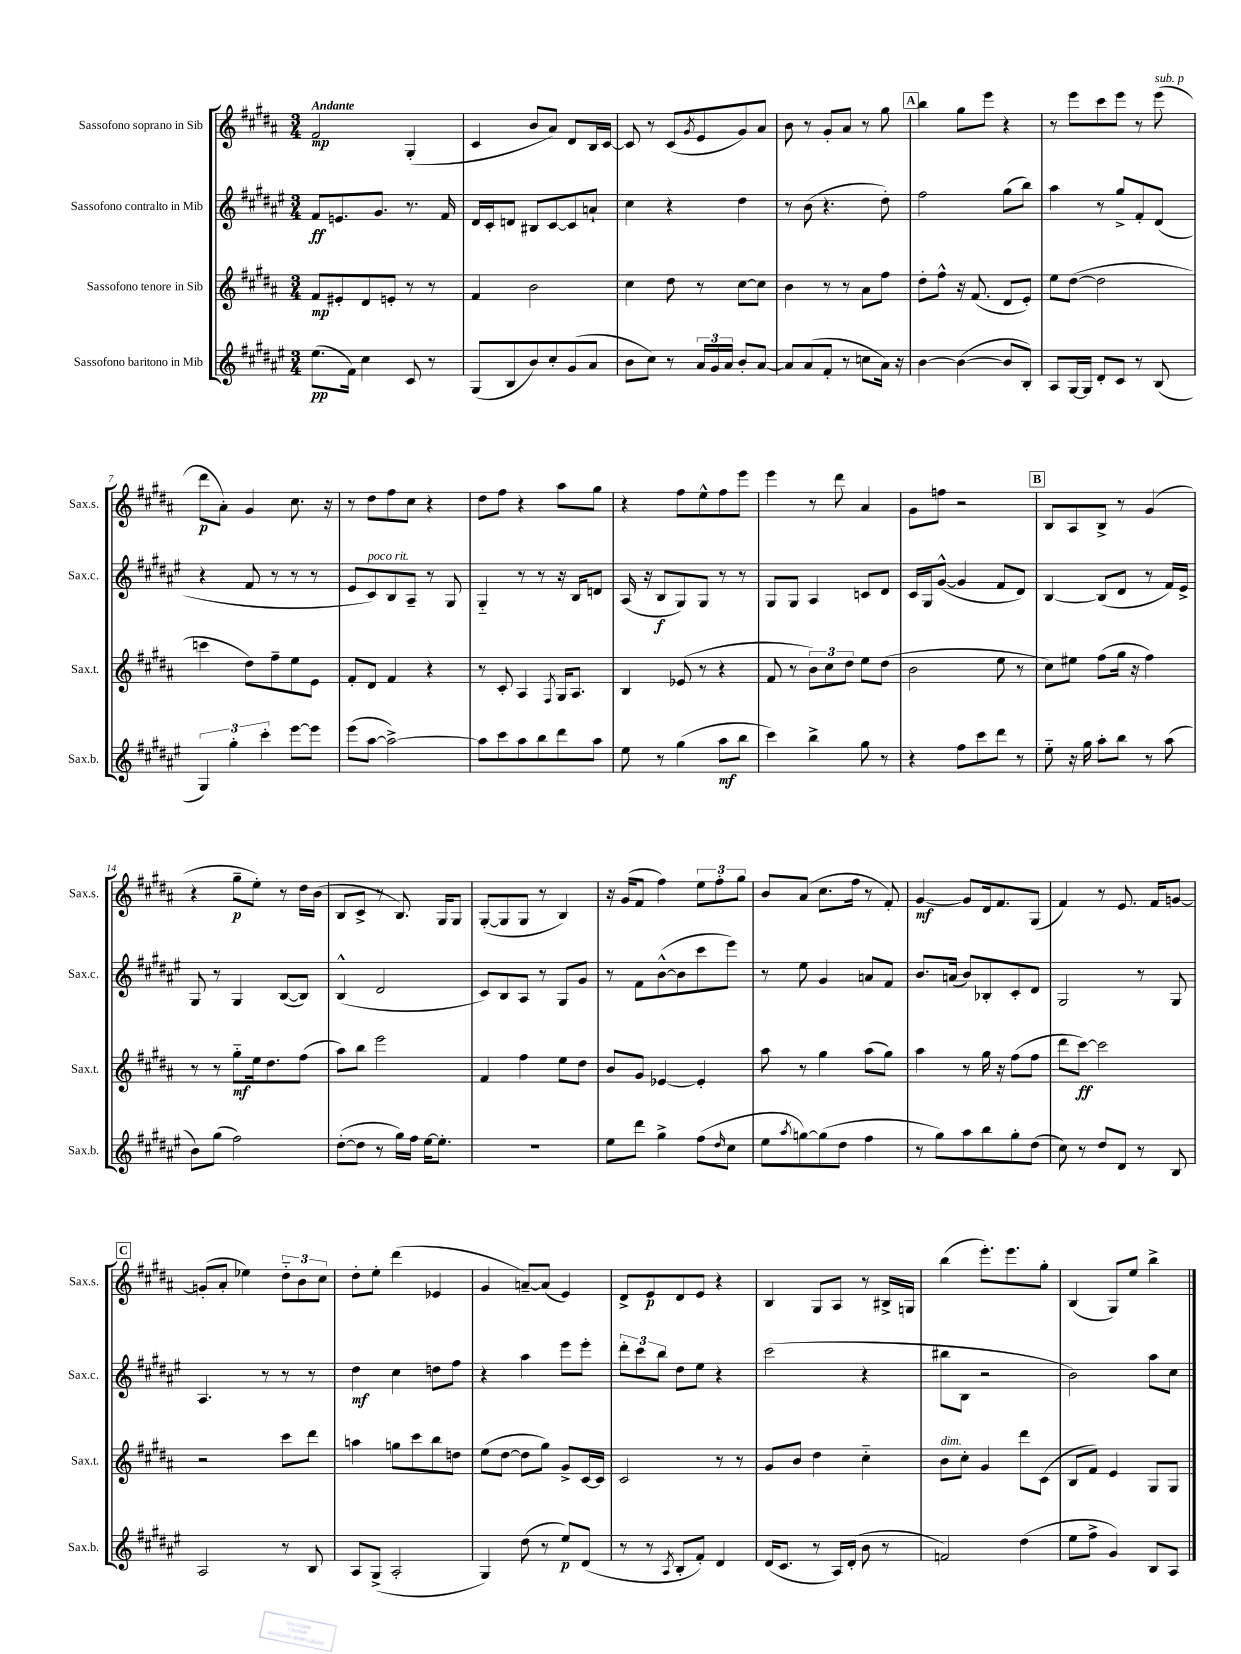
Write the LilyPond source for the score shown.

<<
\new StaffGroup <<
\new Staff = "s0" \with { instrumentName = "Sassofono soprano in Sib" shortInstrumentName = "Sax.s." } {
    \clef treble \key b \major \numericTimeSignature \time 3/4 \tempo "Andante"
    fis'2\mp gis4-.( |
    cis'4 b'8 ais'8) dis'8 b16 cis'16~ |
    cis'8 r8 cis'8( \acciaccatura { gis'8 } e'8 gis'8) ais'8 |
    b'8 r8 gis'8-. ais'8 r8 gis''8 |
    \mark \markup { \box "A" } b''4 gis''8 e'''8 r4 |
    r8 e'''8 cis'''8 e'''8 r8 e'''8^\markup { \italic "sub. p" }( |
    dis'''8\p ais'8-.) gis'4 cis''8. r16 |
    r8 dis''8 fis''8 cis''8 r4 |
    dis''8 fis''8 r4 ais''8 gis''8 |
    r4 fis''8 e''8-^ fis''8 e'''8 |
    e'''4 r8 dis'''8 ais'4 |
    gis'8 f''8 r2 |
    \mark \markup { \box "B" } b8 ais8 b8-> r8 gis'4( |
    r4 gis''8--\p e''8-.) r8 dis''16 b'16( |
    b8 cis'8-> r8 b8.) gis16 gis8 |
    gis8~-.( gis8 gis8 r8 b4) |
    r16 gis'16( fis'8 fis''4) \tuplet 3/2 { e''8 fis''8-. gis''8 } |
    b'8 ais'8( cis''8. fis''16 r8 fis'8-.) |
    gis'4~\mf gis'8 dis'16 fis'8. gis8( |
    fis'4) r8 e'8. fis'16 g'8~ |
    \mark \markup { \box "C" } g'8-.( ais'8-. ees''4) \tuplet 3/2 { dis''8-_ b'8 cis''8 } |
    dis''8-. e''8-. dis'''4( ees'4 |
    gis'4 a'8~--) a'8( e'4) |
    dis'8-> e'8\p dis'8 e'8 r4 |
    b4 gis8 ais8 r8 bis16-> g16 |
    b''4( e'''8.-.) e'''8. gis''8-. |
    b4( gis8) e''8 b''4-> \bar "|." |
}
\new Staff = "s1" \with { instrumentName = "Sassofono contralto in Mib" shortInstrumentName = "Sax.c." } {
    \clef treble \key fis \major \numericTimeSignature \time 3/4
    fis'8\ff e'8. gis'8. r8. fis'16 |
    dis'16 cis'16-. d'8 bis8 cis'8~ cis'8 a'8-! |
    cis''4 r4 dis''4 |
    r8 b'8( r4. dis''8-.) |
    \mark \markup { \box "A" } fis''2 gis''8( b''8) |
    ais''4 r8 gis''8-> fis'8-. dis'8( |
    r4 fis'8 r8 r8 r8 |
    eis'8 cis'8^\markup { \italic "poco rit." }) b8 ais8-- r8 gis8 |
    gis4-_ r8 r8 r16 b16 d'8 |
    ais16( r16 b8\f gis8) gis8 r8 r8 |
    gis8 gis8 ais4 c'8 dis'8 |
    cis'16 gis16 gis'8~-^( gis'4 fis'8 dis'8) |
    \mark \markup { \box "B" } b4~ b8( dis'8 r8 fis'16) eis'16-> |
    gis8 r8 gis4 b8~( b8) |
    b4-^( dis'2 |
    cis'8) b8 ais8 r8 gis8 gis'8 |
    r8 fis'8 b'8~-^( b'8 cis'''8 eis'''8) |
    r8 eis''8 gis'4 a'8 fis'8 |
    b'8. a'16( b'8) bes8-. cis'8-. dis'8 |
    gis2 r8 gis8 |
    \mark \markup { \box "C" } ais4. r8 r8 r8 |
    dis''4\mf cis''4 d''8 fis''8 |
    r4 ais''4 eis'''8 eis'''8-. |
    \tuplet 3/2 { dis'''8-. cis'''8 b''8 } dis''8 eis''8 r4 |
    cis'''2( r4 |
    bis''8 b8 r2 |
    b'2) ais''8 cis''8 \bar "|." |
}
\new Staff = "s2" \with { instrumentName = "Sassofono tenore in Sib" shortInstrumentName = "Sax.t." } {
    \clef treble \key b \major \numericTimeSignature \time 3/4
    fis'8\mp eis'8-. dis'8 e'8-. r8 r8 |
    fis'4 b'2 |
    cis''4 dis''8 r8 cis''8~ cis''8 |
    b'4 r8 r8 ais'8 fis''8 |
    \mark \markup { \box "A" } dis''8-. fis''8-^ r16 fis'8.( dis'8 e'8-.) |
    e''8 dis''8~( dis''2 |
    c'''4 dis''8) fis''8-- e''8 e'8 |
    fis'8-. dis'8 fis'4 r4 |
    r8 cis'8-. ais4 \acciaccatura { fis8 } gis16 ais8. |
    b4 ees'8( r8 r4 |
    fis'8 r8 \tuplet 3/2 { b'8) cis''8 dis''8 } e''8 dis''8( |
    b'2 e''8 r8 |
    \mark \markup { \box "B" } cis''8) eis''8 fis''8( gis''16 r16 fis''4) |
    r8 r8 gis''8-_\mf e''16 dis''8. fis''8( |
    ais''8) b''8 e'''2 |
    fis'4 fis''4 e''8 dis''8 |
    b'8 gis'8 ees'4~ ees'4-. |
    ais''8 r8 gis''4 ais''8( gis''8) |
    ais''4 r8 gis''16 r16 fis''8( fis''8 |
    dis'''8 cis'''8~\ff) cis'''2 |
    \mark \markup { \box "C" } r2 cis'''8 dis'''8 |
    a''4 g''8 cis'''8 b''8 d''8 |
    e''8( dis''8~ dis''8 gis''8) gis'8-> cis'16~ cis'16 |
    cis'2 r8 r8 |
    gis'8 b'8 dis''4 cis''4-_ |
    b'8^\markup { \italic "dim." } cis''8-. gis'4 dis'''8 cis'8( |
    b8 fis'8) e'4 gis8 gis8 \bar "|." |
}
\new Staff = "s3" \with { instrumentName = "Sassofono baritono in Mib" shortInstrumentName = "Sax.b." } {
    \clef treble \key fis \major \numericTimeSignature \time 3/4
    eis''8.\pp( fis'16) cis''4 cis'8 r8 |
    gis8( b8 b'8) cis''8-. gis'8( ais'8 |
    b'8 cis''8) r8 \tuplet 3/2 { ais'16 gis'16 ais'16 } b'8-. ais'8~ |
    ais'8 ais'8( fis'8-. r8 c''8 ais'16) r16 |
    \mark \markup { \box "A" } b'4~ b'4~( b'8 b8-.) |
    ais8 gis16~ gis16 dis'8-. cis'8 r8 b8( |
    \tuplet 3/2 { gis4) gis''4-. cis'''4-. } eis'''8~ eis'''8 |
    eis'''8( ais''8~ ais''2~->) |
    ais''8 cis'''8 ais''8 b''8 dis'''8 ais''8 |
    eis''8 r8 gis''4( ais''8\mf b''8 |
    cis'''4) b''4-> gis''8 r8 |
    r4 fis''8 cis'''8 dis'''8 r8 |
    \mark \markup { \box "B" } eis''8-_ r16 gis''16 ais''8-. b''8 r8 ais''8( |
    b'8) gis''8( fis''2) |
    dis''8~-.( dis''8 r8 gis''16) fis''16 eis''16~ eis''8.-. |
    R2. |
    eis''8 dis'''8 gis''4-> fis''8( \grace { dis''16 } cis''8 |
    eis''8 \acciaccatura { ais''8 } g''8~) g''8( dis''8 fis''4 |
    r8 gis''8) ais''8 b''8 gis''8-. dis''8( |
    cis''8) r8 dis''8 dis'8 r8 b8 |
    \mark \markup { \box "C" } ais2 r8 b8 |
    ais8 gis8->( ais2-. |
    gis4) dis''8( r8 eis''8\p) dis'8( |
    r8 r8 \acciaccatura { ais8 } b8-. fis'8-.) dis'4 |
    dis'16( cis'8. r8 ais16) dis'16-.( b'8 r8 |
    f'2) dis''4( |
    eis''8 fis''8-> gis'4) b8 ais8 \bar "|." |
}
>>
>>
